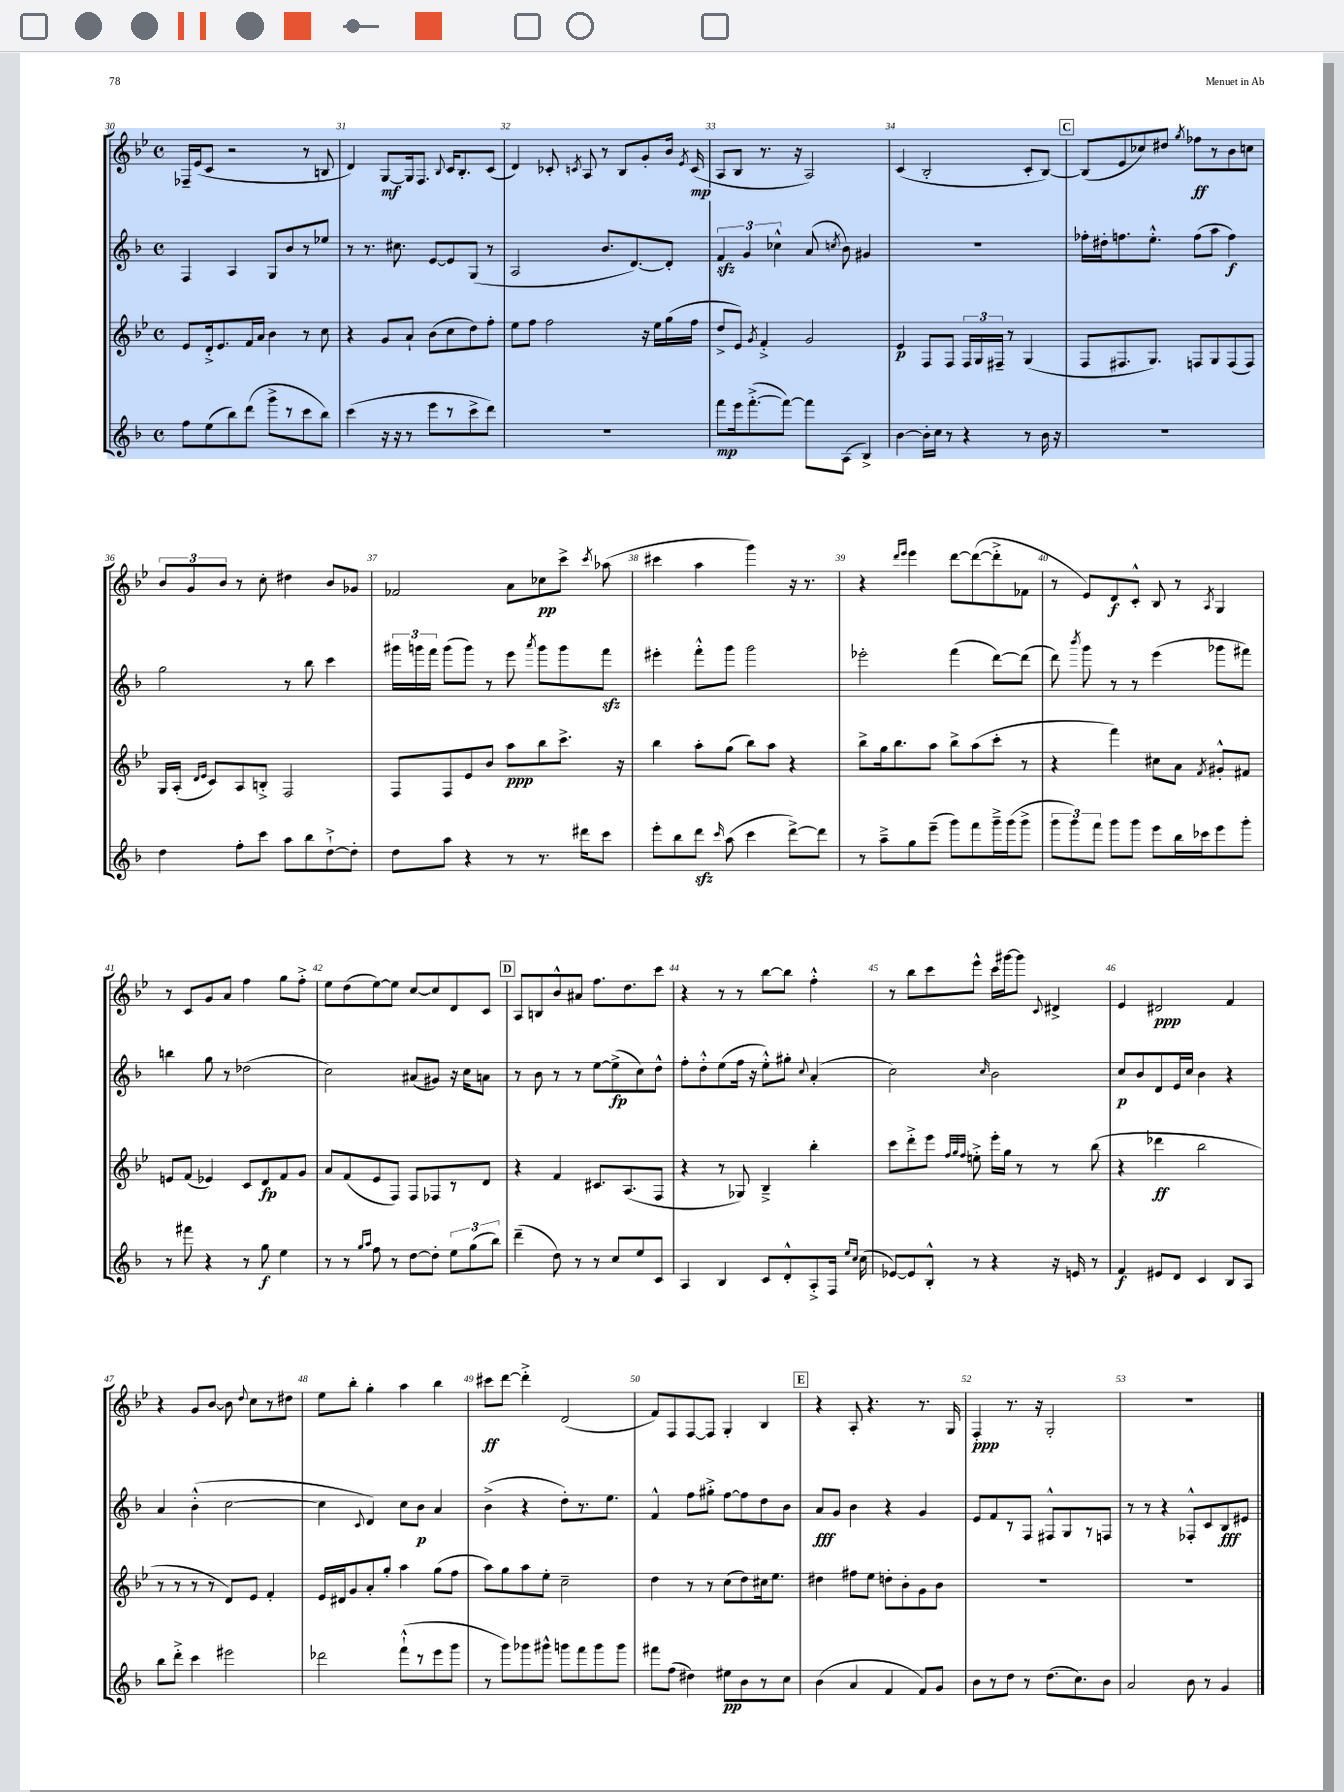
<<
\new StaffGroup <<
\new Staff = "s0" {
    \clef treble \key bes \major \defaultTimeSignature \time 4/4
    \autoBeamOff fes16[-- ees'16( c'8] r2 r8 b8 |
    d'4) g8[~\mf g16 f8.] \appoggiatura { bes8 } c'16[ bes8.-. c'8]( |
    d'4) ces'8-. \acciaccatura { c'8 } a8 r8 bes8[ g'8-. bes'16] \acciaccatura { ees'8 } c'16\mp( |
    a8[ bes8] r8. r16 a2) |
    c'4( bes2-. c'8[-. bes8]~) |
    \mark \markup { \box "C" } bes8[( ees'8 ces''8) dis''8] \acciaccatura { g''8 } fes''8[\ff r8 bes'8 c''8] |
    \tuplet 3/2 { bes'8[ g'8 bes'8] } r8 c''8-. dis''4 bes'8[ ges'8] |
    fes'2 a'8[ ces''8\pp c'''8]-> \acciaccatura { c'''8 } aes''8( |
    cis'''4 a''4 g'''4) r16 r8. |
    r4 \grace { d'''16[ ees'''16] } ees'''4 d'''8[~ d'''8~( d'''8-.-> fes'8] |
    r8 ees'8[) d'8\f c'8]-.-^ bes8 r8 \acciaccatura { a8 } g4 |
    r8 c'8[ g'8 a'8] f''4 g''8[ f''8]-.-> |
    ees''8[ d''8( ees''8~) ees''8] c''8[~ c''8 d'8 c'8] |
    \mark \markup { \box "D" } a8[ b8 bes'8-^ ais'8] f''8.[ d''8. c'''8] |
    r4 r8 r8 bes''8[~ bes''8] f''4-.-^ |
    r8 bes''8[ c'''8 ees'''8]-^ c'''16[ gis'''16~ gis'''8] \appoggiatura { c'8 } dis'4-> |
    ees'4 dis'2\ppp f'4 |
    r4 g'8[ bes'8]~ bes'8 \appoggiatura { d''8 } c''8[ r8 dis''8] |
    ees''8[ bes''8]-. g''4-. a''4 bes''4 |
    cis'''8[\ff d'''8]~ d'''4-.-> d'2( |
    f'8[) f8 f8~ f8] g4-. bes4 |
    \mark \markup { \box "E" } r4 a8-. r4. r8. g16 |
    f4-.\ppp r8. r16 g2-. |
    R1 \bar "|." |
}
\new Staff = "s1" {
    \clef treble \key f \major \defaultTimeSignature \time 4/4
    \autoBeamOff f4 a4 g8[ bes'8 r8 ees''8] |
    r8 r8. cis''8. e'8[~ e'8 g8]( r8 |
    a2 bes'8.[ d'8.~) d'8]-. |
    \tuplet 3/2 { f'4\sfz g'4 ces''4-^ } a'8( \acciaccatura { c''8 } bes'8) gis'4 |
    R1 |
    \mark \markup { \box "C" } fes''16[-. dis''16-. f''8. e''8.]-.-^ f''8[( a''8] f''4\f) |
    g''2 r8 bes''8 c'''4 |
    \tuplet 3/2 { gis'''16[ g'''16 f'''16] } g'''8[( g'''8]) r8 e'''8 \acciaccatura { a'''8 } g'''8[ g'''8 f'''8]\sfz |
    eis'''4-. f'''8[-.-^ g'''8] g'''2 |
    ees'''2-. f'''4( d'''8[~) d'''8]( |
    d'''8) \acciaccatura { bes'''8 } g'''8 r8 r8 e'''4( ges'''8[ fis'''8]) |
    b''4 g''8 r8 des''2( |
    c''2) ais'8[( gis'8]) r16 c''16[ a'8] |
    \mark \markup { \box "D" } r8 bes'8 r8 r8 e''8[~ e''8->\fp( c''8) d''8]-^ |
    f''8[-. d''8-.-^ e''8( f''16] r16 e''8[-.-^) gis''8]-. \appoggiatura { c''8 } a'4-.( |
    c''2) \grace { c''16 } bes'2 |
    c''8[\p bes'8 d'8 e'16 c''16] bes'4 r4 |
    a'4 bes'4-.-^( c''2~ |
    c''4 \appoggiatura { c'8 } d'4) c''8[ bes'8]\p a'4 |
    bes'4->( r4 d''8[-.) r8. e''8.] |
    f'4-^ f''8[ gis''8]-.-> f''8[~ f''8 d''8 bes'8] |
    \mark \markup { \box "E" } a'8[\fff g'8] bes'4 r4 g'4 |
    e'8[ f'8 r8 f8] fis8[-^ g8 r8 f8] |
    r8 r8 r4 fes8[-.-^ c'8 bes8\fff eis'8] \bar "|." |
}
\new Staff = "s2" {
    \clef treble \key bes \major \defaultTimeSignature \time 4/4
    \autoBeamOff ees'8[ d'16-.-> ees'8. f'16 a'16] bes'4 r8 c''8 |
    r4 g'8[ a'8]-! bes'8[( c''8 d''8) f''8]-. |
    ees''8[ f''8] f''2 r16 ees''16[ g''16( f''16] |
    d''8[-> ees'8]) \acciaccatura { g'8 } f'4-.-> g'2 |
    ees'4\p f8[ f8] \tuplet 3/2 { f16[ g16 fis16]-- } r8 g4( |
    \mark \markup { \box "C" } f8[ fis8. g8.]) f8[ g8 f8( f8]) |
    g16[ a16]-.( \grace { d'16[ ees'16] } c'8[) a8 b8]-.-> f2 |
    f8[ f8 ees'8 bes'8] a''8[\ppp bes''8 c'''8.]-> r16 |
    bes''4 a''8[-. g''8]( bes''8[) a''8] r4 |
    bes''8[-> g''16 bes''8. a''8] bes''8[-> a''8( c'''8]-. r8 |
    r4 f'''4) cis''8[ a'8] \acciaccatura { f'8 } gis'8[-.-^ fis'8] |
    e'8[ f'8]( ees'4) c'8[ d'8\fp f'8 g'8] |
    a'8[ f'8( ees'8 f8]) f8[ fes8 r8 d'8] |
    \mark \markup { \box "D" } r4 f'4 cis'8.[ a8.( f8] |
    r4 r8 ges8) bes4---> bes''4-. |
    c'''8[ d'''8-.-> ees'''8] \grace { f''32[ g''32 f''32] } e''8-.-> ees'''16[-. g''16] r8 r8 bes''8( |
    r4 des'''4\ff bes''2 |
    r8 r8 r8 r8 d'8[) ees'8] f'4-. |
    ees'16[ dis'16 g'8 a'8-. g''8]-. a''4 g''8[( f''8] |
    a''8[) g''8 a''8 ees''8]-. c''2-- |
    d''4 r8 r8 c''8[( d''8) cis''16 ees''8.] |
    \mark \markup { \box "E" } dis''4 fis''8[ ees''8] d''8[-. bes'8-. g'8 bes'8] |
    R1 |
    R1 \bar "|." |
}
\new Staff = "s3" {
    \clef treble \key f \major \defaultTimeSignature \time 4/4
    \autoBeamOff f''8[ e''8( bes''8) d'''8]( g'''8[-> r8 c'''8 bes''8]) |
    c'''4( r16 r16 r8 e'''8[ r8 c'''8-> d'''8]) |
    R1 |
    f'''8[\mp e'''16 f'''8.~-.->( f'''8]~) f'''8[ a8]( bes4->) |
    bes'4~ bes'16[-. c''16] r8 r4 r8 bes'16 r16 |
    \mark \markup { \box "C" } R1 |
    d''4 f''8[-. c'''8] a''8[ bes''8 d''8~-!-> d''8]-. |
    d''8[ a''8] r4 r8 r8. dis'''16[ c'''8] |
    e'''8[-. bes''8 d'''8]\sfz \grace { c'''16 } a''8( c'''4 d'''8[~->) d'''8] |
    r8 a''8[---> g''8 e'''8]--( g'''8[) f'''8 g'''16---> g'''16( g'''8]-> |
    \tuplet 3/2 { g'''8[ g'''8) f'''8] } g'''8[ g'''8] e'''8[ bes''16 ces'''16 e'''8 g'''8]-. |
    r8 fis'''8 r4 r8 g''8\f e''4 |
    r8 r8 \grace { g''16[ a''16] } f''8 r8 d''8[~ d''8]-. \tuplet 3/2 { e''8[ g''8( bes''8]) } |
    \mark \markup { \box "D" } d'''4--( d''8) r8 r8 c''8[ e''8 c'8] |
    a4 bes4 c'8[ d'8-.-^ a8-.-> f16] \grace { e''16[ c''16] } c''16( |
    ees'8[~) ees'8 bes8]-.-^ r8 r4 r16 e'16 r8 |
    f'4\f eis'8[ d'8] c'4 bes8[ a8] |
    bes''8[ d'''8]-.-> c'''4 eis'''2 |
    des'''2 f'''8[-!-^( r8 e'''8 g'''8] |
    r8 g'''8[) ges'''8 gis'''8]-^ g'''8[ f'''8 g'''8 g'''8] |
    fis'''8[ f''8]( dis''4) eis''8[\pp bes'8 r8 c''8] |
    \mark \markup { \box "E" } bes'4( a'4 f'4 f'8[) g'8] |
    bes'8[ r8 d''8] r8 d''8.[( c''8.) bes'8] |
    a'2 bes'8 r8 g'4 \bar "|." |
}
>>
>>
\layout { \context { \Score currentBarNumber = #30 \override BarNumber.break-visibility = ##(#f #t #t) barNumberVisibility = #all-bar-numbers-visible } }
